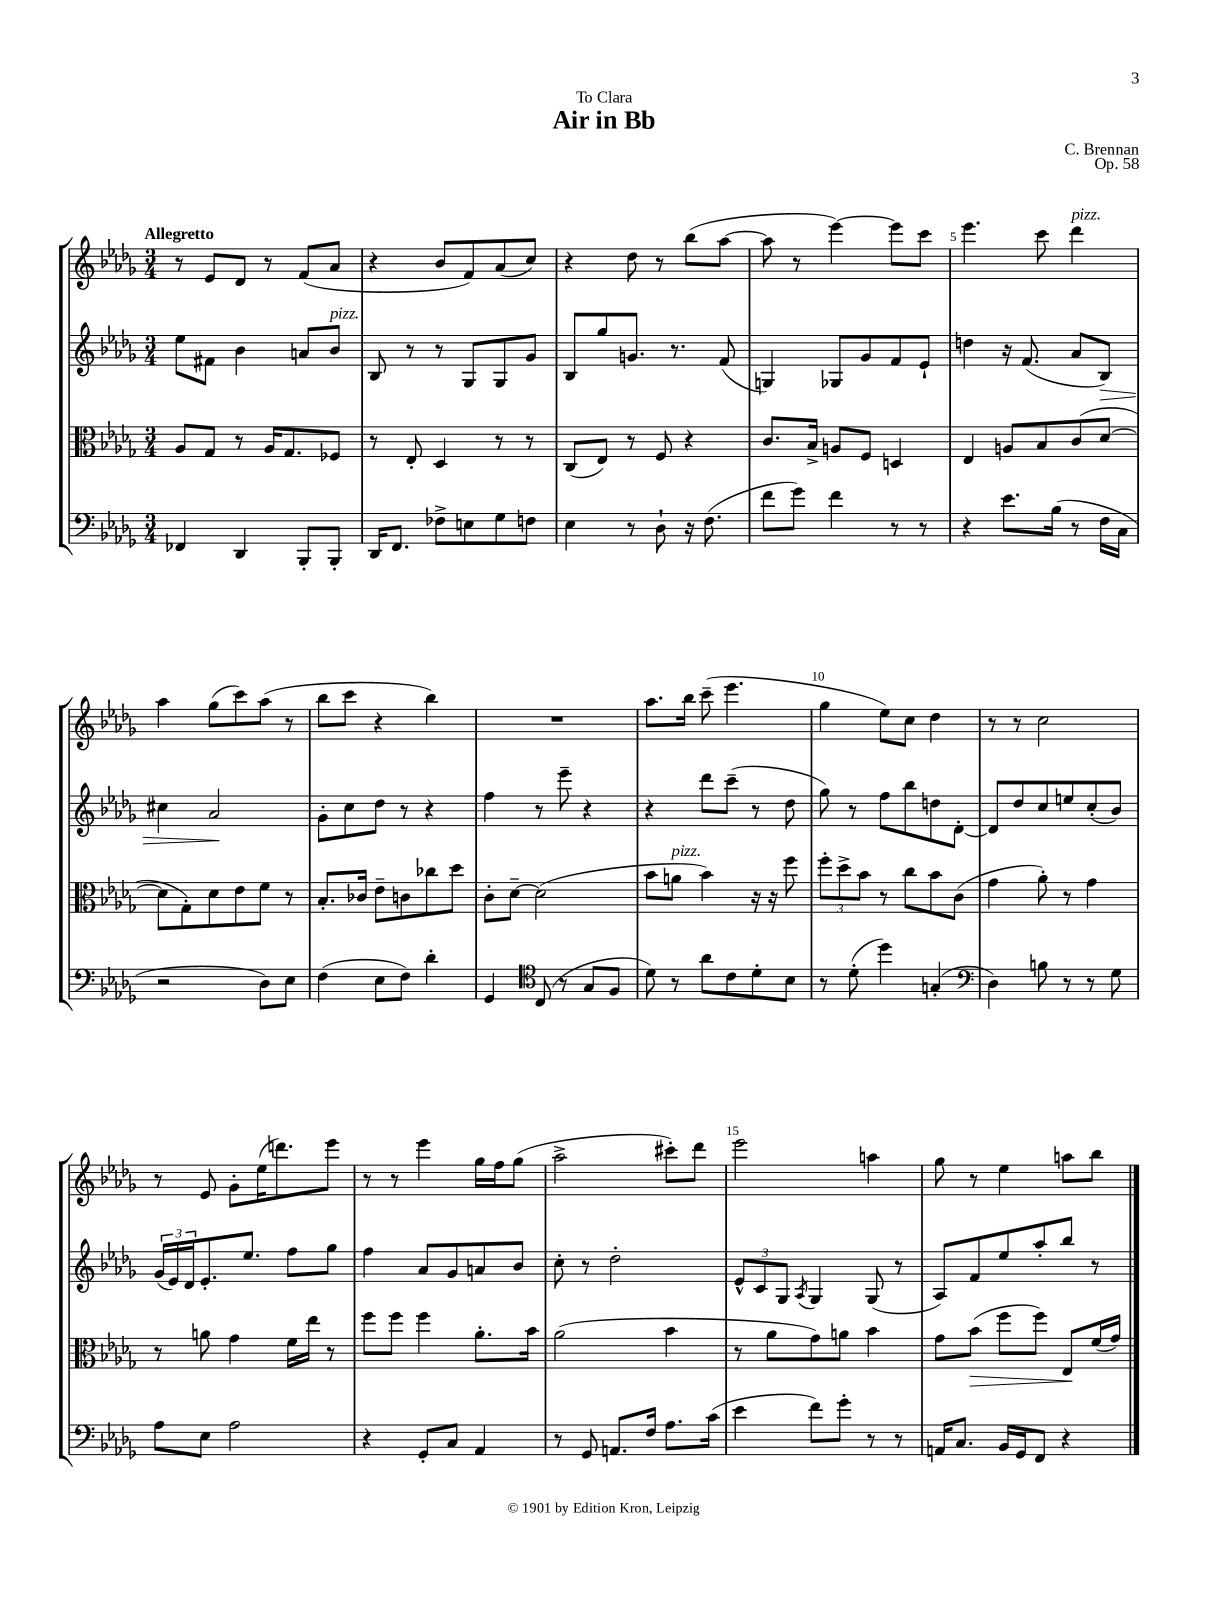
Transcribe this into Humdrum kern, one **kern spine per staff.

**kern	**kern	**kern	**kern
*staff4	*staff3	*staff2	*staff1
*clefF4	*clefC3	*clefG2	*clefG2
*k[b-e-a-d-g-]	*k[b-e-a-d-g-]	*k[b-e-a-d-g-]	*k[b-e-a-d-g-]
*M3/4	*M3/4	*M3/4	*M3/4
4FF-/	8A-/L	8ee-\L	8r
.	8G-/J	8f#\J	8e-/L
4DD-/	8r	4b-\	8d-/J
.	16A-/LK	.	8r
.	8.G-/	.	.
8BBB-'/L	.	8a/L	(8f/L
8BBB-'/J	8F-/J	8b-/J	8a-/J
=	=	=	=
16DD-/LK	8r	8B-/	4r
8.FF/J	.	.	.
.	8E-'/	8r	.
8F-^\L	4D-/	8r	8b-/L
8E\	.	8G-/L	8f/)
8G-\	8r	8G-/	(8a-/
8F\J	8r	8g-/J	8cc/J)
=	=	=	=
4E-\	(8C/L	8B-/L	4r
.	8E-/J)	8gg-/	.
8r	8r	8.g/J	8dd-\
8D-`\	8F/	.	8r
.	.	8.r	.
16r	4r	.	(8bb-\L
(8.F\	.	.	.
.	.	(8f/	[8aa-\J
=	=	=	=
8f\L	8.c/L	4G/)	8aa-\]
8g-\J)	.	.	8r
.	16B-^/Jk	.	.
4f\	8A/L	8G-/L	[4eee-\)
.	8F/J	8g-/	.
8r	4D/	8f/	8eee-\]L
8r	.	8e-`/J	8ccc\J
=	=	=	=
4r	4E-/	4dd\	4.eee-\
8.e-\L	8A/L	16r	.
.	.	(8.f/	.
.	8B-/	.	8ccc\
(16B-\Jk	.	.	.
8r	(8c/	8a-/L	4ddd-\
16F\LL	[8d-/J	8B-/J)	.
16C\JJ	.	.	.
=	=	=	=
2r	8d-\]L	4cc#\	4aa-\
.	8G-'\)	.	.
.	8d-\	2a-/	(8gg-\L
.	8e-\	.	8ccc\)
8D-\L)	8f\J	.	(8aa-\J
8E-\J	8r	.	8r
=	=	=	=
(4F\	8.B-'/L	8g-'\L	8bb-\L
.	.	8cc\	8ccc\J
.	16c-/Jk	.	.
8E-\L	8e-~\L	8dd-\J	4r
8F\J)	8c\	8r	.
4d-'\	8cc-\	4r	4bb-\)
.	8dd-\J	.	.
=	=	=	=
4GG-/	8c'\L	4ff\	2.r
.	[8d-~\J	.	.
*clefC4	*	*	*
(8C/	(2d-\]	8r	.
8r	.	8eee-~\	.
8G-/L	.	4r	.
8F/J	.	.	.
=	=	=	=
8d-\)	8b-\L	4r	8.aa-\L
8r	8a\J	.	.
.	.	.	16bb-\Jk
8a-\L	4b-\)	8ddd-\L	(8ccc~\
8c\	.	(8ccc~\J	4.eee-\
8d-'\	16r	8r	.
.	16r	.	.
8B-\J	8ff\	8dd-\	.
=	=	=	=
8r	12ff'\L	8gg-\)	4gg-\
.	12dd-^\	.	.
(8d-'\	.	8r	.
.	12b-\J	.	.
4dd-\)	8r	8ff\L	8ee-\L)
.	8cc\L	8bb-\	8cc\J
(4G'/	8b-\	8dd\	4dd-\
.	(8c\J	[8d-'\J	.
=	=	=	=
*clefF4	*	*	*
4D-\)	4g-\	8d-/]L	8r
.	.	8dd-/	8r
8B\	8a-'\)	8cc/	2cc\
8r	8r	8ee/	.
8r	4g-\	(8cc'/	.
8G-\	.	8b-/J)	.
=	=	=	=
8A-\L	8r	(24g-/LL	8r
.	.	24e-/)	.
.	.	24d-/J	.
8E-\J	8a\	8.e-'/	8e-/
2A-\	4g-\	.	8g-'\L
.	.	8.ee-/J	.
.	.	.	(16ee-\K
.	.	.	8.ddd\)
.	16f\LL	8ff\L	.
.	16ee-\JJ	.	.
.	8r	8gg-\J	8eee-\J
=	=	=	=
4r	8ff\L	4ff\	8r
.	8ff\J	.	8r
8GG-'/L	4ff\	8a-/L	4eee-\
8C/J	.	8g-/	.
4AA-/	8.a-'\L	8a/	16gg-\LL
.	.	.	16ff\J
.	.	8b-/J	(8gg-\J
.	16b-\Jk	.	.
=	=	=	=
8r	(2a-\	8cc'\	2aa-^\
8GG-/	.	8r	.
8.AA/L	.	2dd-'\	.
16F/Jk	.	.	.
8.A-\L	4b-\	.	8ccc#'\L)
.	.	.	8ddd-\J
(16c\Jk	.	.	.
=	=	=	=
4e-\	8r	12e-^^/L	2eee-\
.	.	12c/	.
.	8a-\L	.	.
.	.	12G-/J	.
.	.	8qA-/	.
8f\L)	8g-\)	4G-/	.
8g-'\J	8a\J	.	.
8r	4b-\	(8G-/	4aa\
8r	.	8r	.
=	=	=	=
16AA/LK	8g-\L	8A-/L)	8gg-\
8.C/J	.	.	.
.	(8b-\J	8f/	8r
16BB-/LL	8ff\L	8ee-/	4ee-\
16GG-/J	.	.	.
8FF/J	8ff\J)	8aa-'/	.
4r	8E-/L	8bb-/J	8aa\L
.	(16f/L	8r	8bb-\J
.	16g-/JJ)	.	.
==	==	==	==
*-	*-	*-	*-
